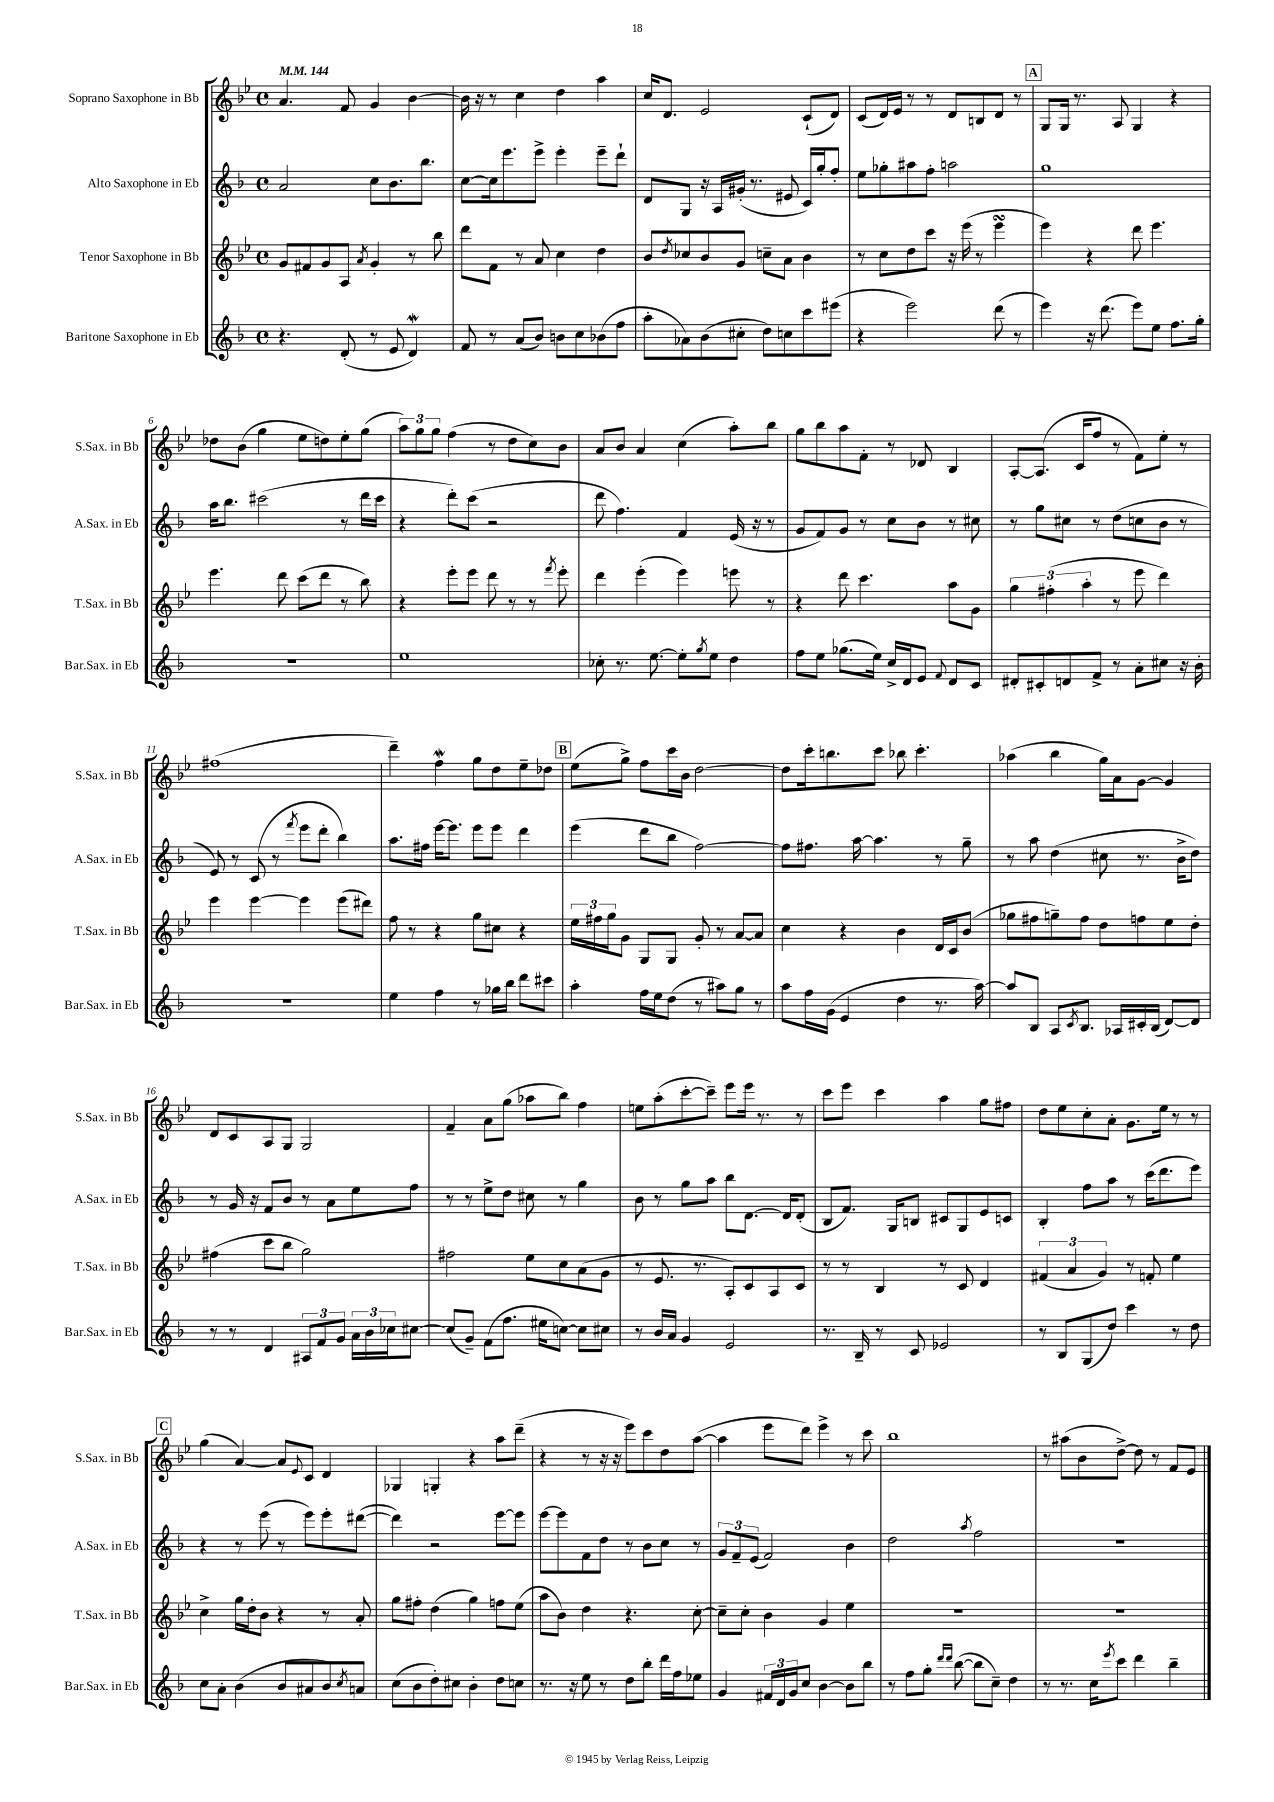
<<
\new StaffGroup <<
\new Staff = "s0" \with { instrumentName = "Soprano Saxophone in Bb" shortInstrumentName = "S.Sax. in Bb" } {
    \clef treble \key bes \major \defaultTimeSignature \time 4/4 \tempo 4 = 144
    a'4. f'8 g'4 bes'4~ |
    bes'16 r16 r8 c''4 d''4 a''4 |
    c''16 d'8. ees'2 c'8-!( d'8) |
    c'8( d'16) ees'16 r8 r8 d'8 b8 d'8 r8 |
    \mark \markup { \box "A" } g8 g16 r8. a8 g4 r4 |
    des''8 bes'8( g''4 ees''8 d''8) ees''8-. g''8( |
    \tuplet 3/2 { a''8) g''8 g''8 } f''4( r8 d''8 c''8) bes'8 |
    a'8 bes'8 a'4 c''4( a''8-.) bes''8 |
    g''8 bes''8 a''8 f'8-. r8 des'8 bes4 |
    a8~-. a8.( c'16 f''8 r8 f'8) ees''8-. r8 |
    fis''1( |
    d'''4--) f''4\mordent g''8 d''8 ees''8-- des''8 |
    \mark \markup { \box "B" } ees''8( g''8->) f''8 c'''16 bes'16 d''2~ |
    d''8 c'''16-. b''8. c'''8 bes''8 c'''4.-. |
    aes''4( bes''4 g''16) a'16 g'8~ g'4 |
    d'8 c'8 a8 g8 g2 |
    f'4-- a'8 g''8( aes''8 bes''8) f''4 |
    e''8 a''8-.( c'''8~-. c'''8--) ees'''8 ees'''16 r8. r8 |
    c'''8 ees'''8 c'''4 a''4 g''8 fis''8 |
    d''8 ees''8 c''8-. a'8-. g'8. ees''16 r8 r8 |
    \mark \markup { \box "C" } g''4( a'4~) a'8 \appoggiatura { ees'8 } c'8 d'4 |
    ges4 g4-. r4 a''8 d'''8--( |
    r4 r8 r16 r16 ees'''8) c'''8 d''8 a''8~( |
    a''4 ees'''8 d'''8) ees'''4-> r8 c'''8 |
    bes''1 |
    r8 ais''8( bes'8 d''8~->) d''8 r8 f'8 ees'8 \bar "|." |
}
\new Staff = "s1" \with { instrumentName = "Alto Saxophone in Eb" shortInstrumentName = "A.Sax. in Eb" } {
    \clef treble \key f \major \defaultTimeSignature \time 4/4
    a'2 c''8 bes'8. bes''8. |
    c''8~ c''16 e'''8. e'''8-> e'''4-. e'''8-- d'''8-! |
    d'8 g8 r16 a16 gis'16-.( r8. eis'8 c'16) g''16-. f''8-. |
    e''8 ges''8-. ais''8 f''8-. a''2 |
    \mark \markup { \box "A" } g''1 |
    a''16 bes''8. cis'''2( r8 d'''16 cis'''16 |
    r4 d'''8-.) c'''8( r2 |
    d'''8 f''4.) f'4 e'16( r16 r8 |
    g'8 f'8) g'8 r8 c''8 bes'8 r8 cis''8 |
    r8 g''8 cis''8 r8 d''8( c''8 bes'8 r8 |
    e'8) r8 c'8( r8 \acciaccatura { f'''8 } e'''8 d'''8-. bes''4) |
    a''8. fis''16 e'''16~ e'''8. e'''8 e'''8 d'''4 |
    \mark \markup { \box "B" } e'''4( d'''8 bes''8 f''2~) |
    f''8 fis''8. a''16~ a''4. r8 g''8-- |
    r8 a''8 d''4( cis''8 r8. bes'16-> d''8) |
    r8 g'16 r16 f'8 bes'8 r8 a'8 e''8 f''8 |
    r8 r8 e''8-> d''8 cis''8 r8 g''4 |
    bes'8 r8 g''8 a''8 bes''8 d'8.~ d'16 d'8-.( |
    bes8 f'8.) g16 b8 cis'8 g8 e'8 c'8 |
    bes4-. f''8 a''8 r8 c'''16( d'''8. e'''8) |
    \mark \markup { \box "C" } r4 r8 e'''8( r8 e'''8) e'''8-. dis'''8~( |
    dis'''4) r2 e'''8~ e'''8 |
    e'''8~ e'''8 f'8 d''8 r8 bes'8 c''8 r8 |
    \tuplet 3/2 { g'8 f'8-- e'8( } f'2) bes'4 |
    d''2 \acciaccatura { a''8 } f''2 |
    R1 \bar "|." |
}
\new Staff = "s2" \with { instrumentName = "Tenor Saxophone in Bb" shortInstrumentName = "T.Sax. in Bb" } {
    \clef treble \key bes \major \defaultTimeSignature \time 4/4
    g'8 fis'8 g'8 a8 \acciaccatura { a'8 } g'4-. r8 bes''8 |
    d'''8 f'8 r8 a'8 c''4 d''4 |
    bes'8 \acciaccatura { d''8 } ces''8 bes'8 g'8 c''8-- a'8 bes'4 |
    r8 c''8 d''8 c'''8 r16 ees'''16( r8 ees'''4\turn |
    \mark \markup { \box "A" } ees'''4) r4 d'''8 ees'''4. |
    ees'''4. d'''8 c'''8( d'''8 r8 bes''8) |
    r4 ees'''8-. ees'''8 d'''8 r8 r8 \acciaccatura { f'''8 } ees'''8-. |
    d'''4 ees'''4-.( ees'''4) e'''8 r8 |
    r4 d'''8 c'''4. a''8 g'8 |
    \tuplet 3/2 { g''4 fis''4-.( a''4-. } r8 ees'''8 d'''4) |
    ees'''4 ees'''4~ ees'''4 ees'''8( dis'''8) |
    f''8 r8 r4 g''8 cis''8 r4 |
    \mark \markup { \box "B" } \tuplet 3/2 { ees''16 fis''16 g''16 } g'8 g8 g8 g'8-. r8 a'8~ a'8 |
    c''4 r4 bes'4 d'16 c'16 bes'8( |
    ges''8 fis''8 g''8--) fis''8 d''8 f''8 ees''8 d''8-. |
    fis''4( c'''8 bes''8 g''2) |
    fis''2 ees''8 c''8 a'8( g'8 |
    r8 ees'8. r8. a8-.) c'8 a8 c'8 |
    r8 r8 bes4 r8 c'8 d'4 |
    \tuplet 3/2 { fis'4( a'4 g'4) } r8 f'8-. ees''4 |
    \mark \markup { \box "C" } c''4-> g''16 d''16-. bes'8 r4 r8 a'8-. |
    g''8 fis''8-. d''4( g''4) f''8 ees''8( |
    a''8 bes'8) d''4 r4. c''8~-. |
    c''8-- c''8-. bes'4 g'4 ees''4 |
    R1 |
    R1 \bar "|." |
}
\new Staff = "s3" \with { instrumentName = "Baritone Saxophone in Eb" shortInstrumentName = "Bar.Sax. in Eb" } {
    \clef treble \key f \major \defaultTimeSignature \time 4/4
    r4. d'8-.( r8 e'8 d'4\mordent) |
    f'8 r8 a'8( bes'8) b'8 c''8 bes'8( f''8 |
    a''8-. aes'8) bes'8( cis''8-. d''8) c''8 c'''8 eis'''8( |
    r4 e'''2) d'''8( r8 |
    \mark \markup { \box "A" } e'''4) r16 d'''8.( e'''8) e''8 f''8. g''16-. |
    R1 |
    e''1 |
    ces''8-. r8. e''8.~ e''8-. \acciaccatura { g''8 } e''8 d''4 |
    f''8 e''8 ges''8.( e''16) c''16-> d'16 e'8 \appoggiatura { f'8 } d'8 c'8 |
    dis'8-. cis'8-. d'8 f'8-> r8 a'8-. cis''8 r16 bes'16-. |
    r1 |
    e''4 f''4 r8 ges''16 bes''16 d'''8 cis'''8 |
    \mark \markup { \box "B" } a''4-. f''16 e''16 d''8( r8 ais''8) g''8 r8 |
    a''8 f''16 g'16( e'4 d''4 r8. a''16~) |
    a''8 bes8 a8 \acciaccatura { c'8 } bes8. aes16 cis'16-. bes16( d'8~) d'8 |
    r8 r8 d'4 \tuplet 3/2 { ais8 f'8 g'8 } \tuplet 3/2 { a'16 bes'16 ces''16 } cis''8~ |
    cis''8( g'8--) f'8( f''8. eis''16 c''8~) c''8 cis''8 |
    r8 bes'16 a'16 g'4 e'2 |
    r8. bes16-- r8 c'8 ees'2 |
    r8 bes8 g8( d''8) c'''4 r8 d''8 |
    \mark \markup { \box "C" } c''8 a'8-. bes'4( bes'8 ais'8 bes'8) \acciaccatura { c''8 } a'8 |
    c''8( bes'8 d''8-.) cis''8 bes'4-. d''8 c''8 |
    r8. r16 e''8 r8 d''8 bes''8-. d'''16 f''16 ees''8 |
    g'4 \tuplet 3/2 { fis'16 d'16 g'16 } c''8 bes'4~ bes'8 bes''8 |
    r8 f''8 g''8-. \grace { d'''16 d'''16 } bes''8~( bes''8 c''8--) d''4 |
    r8 r8. c''16 \acciaccatura { e'''8 } c'''8 d'''4 bes''4-- \bar "|." |
}
>>
>>
